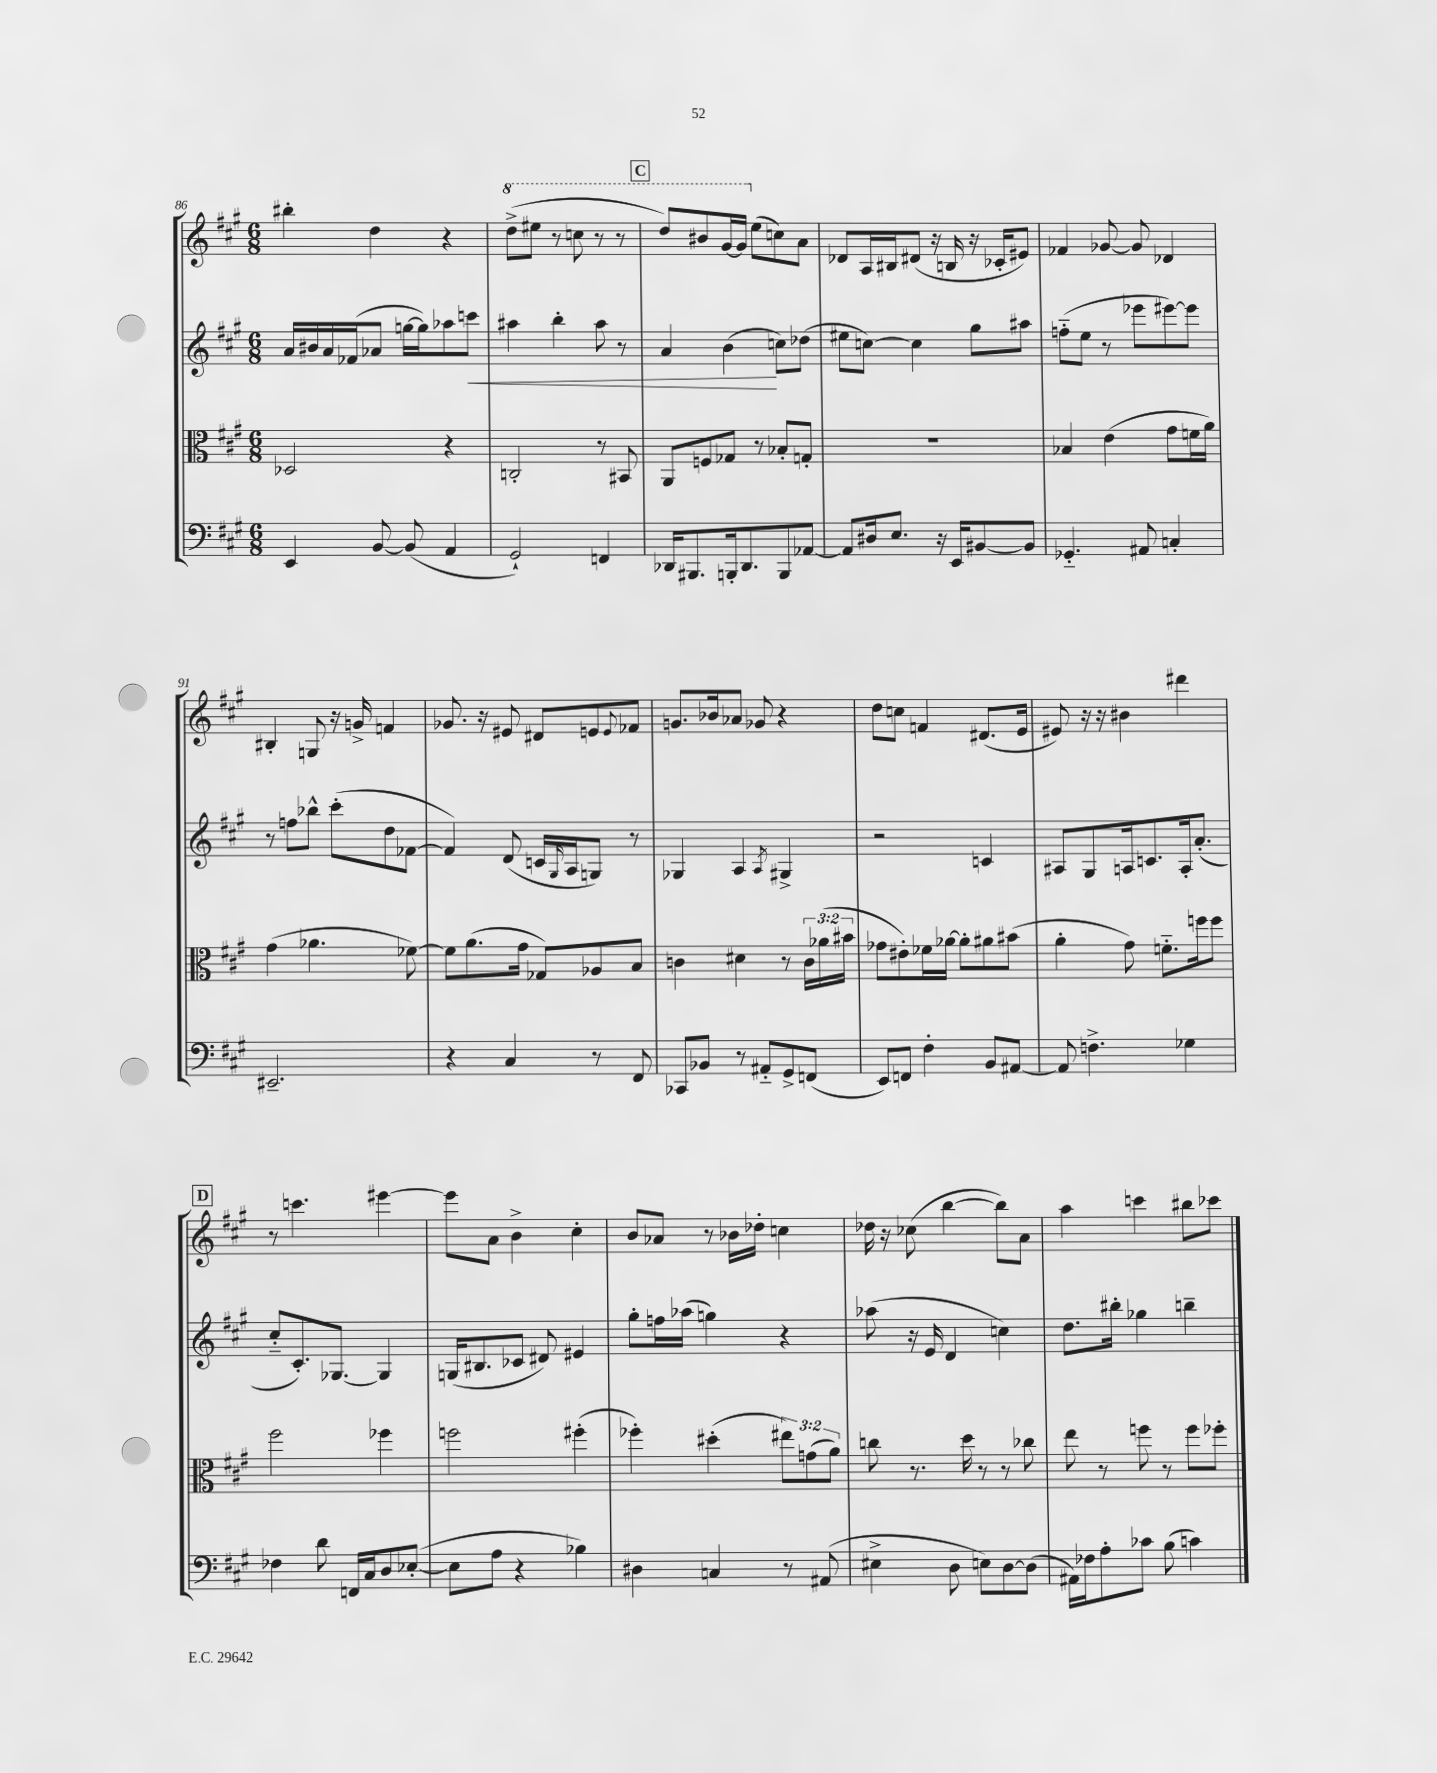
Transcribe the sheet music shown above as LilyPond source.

<<
\new StaffGroup <<
\new Staff = "s0" {
    \clef treble \key a \major \numericTimeSignature \time 6/8
    bis''4-. d''4 r4 |
    \ottava #1 d'''8->( eis'''8 r8 c'''8 r8 r8 |
    \mark \markup { \box "C" } d'''8) bis''8 gis''16~ gis''16 \ottava #0 e''8( c''8) a'8 |
    des'8 a16 bis16 dis'8( r16 b16 r16 ces'16-. eis'8) |
    fes'4 ges'8~ ges'8 des'4 |
    bis4-. g8 r16 g'16-> f'4 |
    ges'8. r16 eis'8 dis'8 e'8 \appoggiatura { e'8 } fes'8 |
    g'8. bes'16 aes'8 ges'8 r4 |
    d''8 c''8 f'4 dis'8.( e'16 |
    eis'8) r16 r16 bis'4 dis'''4 |
    \mark \markup { \box "D" } r8 c'''4. eis'''4~ |
    eis'''8 a'8 b'4-> cis''4-. |
    b'8 aes'8 r8 bes'16 des''16-. c''4 |
    des''16 r16 ces''8( b''4~ b''8) a'8 |
    a''4 c'''4 bis''8 ces'''8 \bar "|." |
}
\new Staff = "s1" {
    \clef treble \key a \major \numericTimeSignature \time 6/8
    a'16 bis'16 a'16 fes'16( aes'8 g''16~ g''16) aes''8 c'''8\< |
    ais''4 b''4-. ais''8 r8 |
    \mark \markup { \box "C" } a'4 b'4\!( c''8) des''8( |
    eis''8 c''8~) c''4 gis''8 ais''8 |
    f''8-_( e''8 r8 ees'''8 eis'''8~) eis'''8 |
    r8 f''8 bes''8-^ cis'''8-.( d''8 fes'8~ |
    fes'4) d'8( c'16 \grace { gis16 } a16 g8) r8 |
    ges4 a4 \acciaccatura { a8 } gis4-> |
    r2 c'4 |
    ais8 gis8 a16 c'8. a16-. a'8.-.( |
    \mark \markup { \box "D" } cis''8-_ cis'8.-.) ges8.~ ges4 |
    g16( bis8. ces'8 dis'8) eis'4 |
    gis''8-. f''16 aes''16( g''4) r4 |
    aes''8( r16 e'16 d'4 c''4) |
    d''8. bis''16-. ges''4 b''4-- \bar "|." |
}
\new Staff = "s2" {
    \clef alto \key a \major \numericTimeSignature \time 6/8 \override Staff.TupletNumber.text = #tuplet-number::calc-fraction-text
    des2 r4 |
    c2-. r8 bis,8 |
    \mark \markup { \box "C" } a,8 f8 ges8 r8 bes8-. g8-. |
    R2. |
    bes4 e'4( gis'8 f'16 a'16) |
    gis'4( aes'4. fes'8~) |
    fes'8 a'8.( gis'16 ges8) aes8 b8 |
    c'4 dis'4 r8 \tuplet 3/2 { c'16 aes'16( bis'16 } |
    ges'8 eis'8-.) fes'16 aes'16~ aes'8-. ais'8 bis'8( |
    a'4-. gis'8) f'8.-_ f''16 f''8 |
    \mark \markup { \box "D" } fis''2 fes''4 |
    f''2 fis''4-.( |
    fes''4-.) dis''4-.( \tuplet 3/2 { eis''8) g'8( a'8) } |
    c''8 r8. d''16 r8 r8 ces''8 |
    e''8 r8 f''8 r8 f''8 fes''8-. \bar "|." |
}
\new Staff = "s3" {
    \clef bass \key a \major \numericTimeSignature \time 6/8
    e,4 b,8~ b,8( a,4 |
    gis,2-!) f,4 |
    \mark \markup { \box "C" } des,16 bis,,8. b,,16-. des,8. b,,8 aes,8~ |
    aes,8 dis16 e8. r16 e,16 bis,8~ bis,8 |
    ges,4.-_ ais,8 c4-. |
    eis,2.-- |
    r4 cis4 r8 fis,8 |
    ces,8 bes,8 r8 ais,8-_ gis,8-> f,8( |
    e,8) f,8 fis4-. b,8 ais,8~ |
    ais,8 f4.-> ges4 |
    \mark \markup { \box "D" } fes4 d'8 f,16 cis16 d8 ees8~-.( |
    ees8 a8 r4 bes4) |
    dis4 c4 r8 ais,8( |
    eis4-> d8 e8) d8~ d8( |
    ais,16) fes16 a8-. ces'8 b8( c'4) \bar "|." |
}
>>
>>
\layout { \context { \Score currentBarNumber = #86 } }
